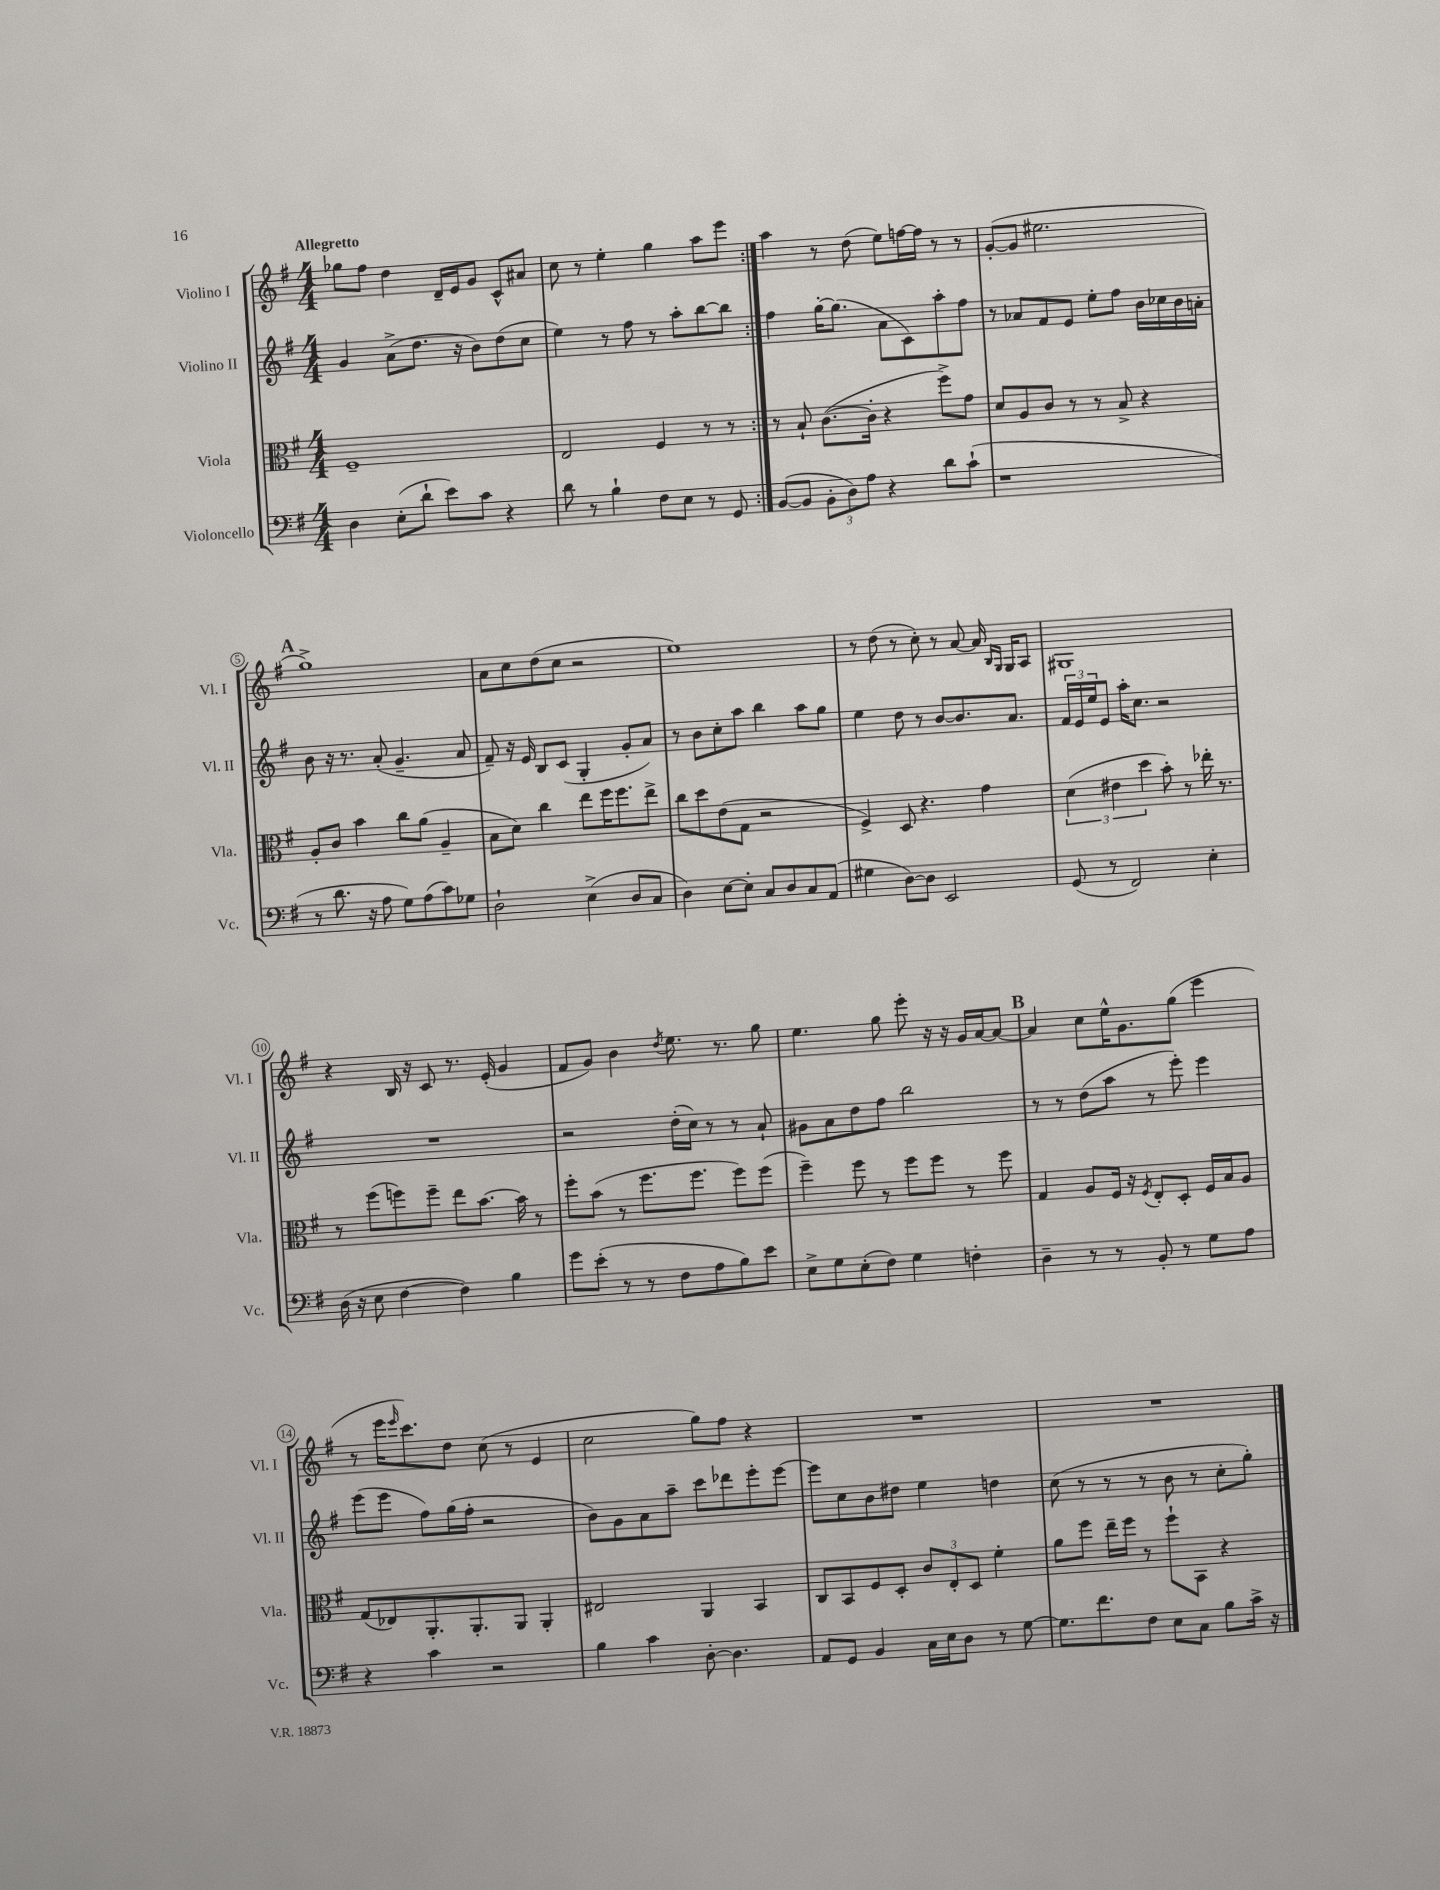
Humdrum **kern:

**kern	**kern	**kern	**kern
*part4	*part3	*part2	*part1
*staff4	*staff3	*staff2	*staff1
*I"Violoncello	*I"Viola	*I"Violino II	*I"Violino I
*I'Vc.	*I'Vla.	*I'Vl. II	*I'Vl. I
*clefF4	*clefC3	*clefG2	*clefG2
*k[f#]	*k[f#]	*k[f#]	*k[f#]
*M4/4	*M4/4	*M4/4	*M4/4
=1	=1	=1	=1
!	!	!	!LO:TX:a:B:t=Allegretto
4D\	1F#~	4g/	8gg-X\L
.	.	.	8ff#\J
(8E'\L	.	(8a^\L	4dd\
8d`\J	.	8.dd\J	.
8e\L)	.	.	16d~/LL
.	.	16r	16e/J
8c\J	.	8b\L)	8g/J
4r	.	(8dd\	8c^^/L
.	.	8cc\J	8a#X/J
=2	=2	=2	=2
8d\	2E/	4ee\)	8cc\
8r	.	.	8r
4B`\	.	8r	4ee'\
.	.	8ff#\	.
8F#\L	4F#/	8r	4gg\
8E\J	.	8aa'\L	.
8r	8r	[8bb\	8aa\L
8GG/	8r	8bb\J]	8eee\J
=3:|!	=3:|!	=3:|!	=3:|!
([8BB/L	8r	4ff#\	4aa\
8BB/J]	8B`/	.	.
12BB'\L	([8.c\L	[16gg'\KL	8r
.	.	(8.gg\J]	.
12D\)	.	.	.
.	.	.	(8dd\
12A\J	.	.	.
.	16c'\Jk]	.	.
4r	4r	8a\L	8ee\L)
.	.	8c\)	[16ffn\L
.	.	.	16ff\JJ]
8d\L	8ff#^\L)	8aa'\	8r
(8c`\J	8g\J	8ff#\J	8r
=4	=4	=4	=4
1r	8d/L	8r	([8g'/L
.	8A/	8a-X/L	8g/J]
.	8c/J	8f#/	2.ee#X\
.	8r	8e/J	.
.	8r	8ee'\L	.
.	8B^/	8ff#\J	.
.	4r	16b\LL	.
.	.	16cc-X\	.
.	.	16b\	.
.	.	16an'\JJ	.
!!LO:LB:g=z
!!LO:REH:place=s1:t=A
=5	=5	=5	=5
8r	8A'/L	8b\	1gg^)
8.d\	8c/J	16r	.
.	.	8.r	.
.	4b\	.	.
16r	.	.	.
8A\	.	(8a'/	.
8G\L)	8cc\L	4.g~/	.
(8A\	(8a\J	.	.
8c\)	4A~/	.	.
8G-X\J	.	8a/	.
=6	=6	=6	=6
2D`\	8B\L	8f#~/)	8a\L
.	8d\J)	16r	8cc\
.	.	16e/	.
.	4cc\	8B/L	(8dd\
.	.	(8c/J	8cc\J
(4E^\	8ee\L	4G'/	2r
.	16ff#\K	.	.
.	8.ff#\	.	.
8D/L	.	8g'/L	.
8C/J	8ee^\J	8a/J)	.
=7	=7	=7	=7
4D\)	8cc\L	8r	1ee)
.	8dd\	8b\L	.
[8E\L	(8e\	8cc'\	.
8E'\J]	8G\J	8aa\J	.
8C/L	2r	4bb\	.
8D/	.	.	.
8C/	.	8aa\L	.
(8AA/J	.	8gg\J	.
=8	=8	=8	=8
4G#X\	4F#^/)	4ee\	8r
.	.	.	(8dd\
[8D\L)	8D/	8dd\	8r
8D\J]	4.r	8r	8cc'\)
2EE/	.	[8b/L	8r
.	.	8.b/]	[8a/
.	4g\	.	16a/]
.	.	.	16qqB/LL
.	.	.	16qqG/JJ
.	.	8.a/J	16G/KL
.	.	.	8A/J
=9	=9	=9	=9
(8GG/	(6d\	24f#/LL	1G#X
.	.	24e/	.
.	.	24ee/J	.
8r	.	8e/J	.
.	6e#X\	.	.
2FF#/)	.	16aa'\KL	.
.	.	8.cc\J	.
.	6dd\	.	.
.	8b'\)	2r	.
.	8r	.	.
4E'\	16ee-X'\	.	.
.	8.r	.	.
!!LO:LB:g=z
=10	=10	=10	=10
(16D\	8r	1r	4r
16r	.	.	.
8E\	(8ff#\L	.	.
[4F#\	8ffn\)	.	16B/
.	.	.	16r
.	8ff~\J	.	8c/
4F#\])	8ee\L	.	8.r
.	[8.b\J	.	.
.	.	.	(16e'/
4B\	.	.	4g/
.	16b\]	.	.
.	8r	.	.
=11	=11	=11	=11
8g\L	8ff#'\L	2r	8f#/L
(8e'\J	(8b\J	.	8g/J)
8r	8r	.	4b\
8r	8.ff#\L	.	.
.	.	.	8qdd/
8F#\L	.	(16dd'\LL	8.ee\
.	8.ff#\J	16cc\JJ)	.
8A\	.	8r	.
.	.	.	8.r
8B\)	8ff#\L)	8r	.
8e\J	(8ff#\J	8a`/	8gg\
=12	=12	=12	=12
8E^\L	4ff#~\)	8g#X\L	4.ee\
8G\	.	8a\	.
(8E'\	8ff#\	8dd\	.
8F#\J)	8r	8ff#\J	8gg\
4G\	8ff#\L	2bb\	8eee'\
.	8ff#\J	.	16r
.	.	.	16r
4Fn'\	8r	.	16g/LL
.	.	.	[16a/J
.	8ff#\	.	8a/J_
!!LO:REH:place=s1:t=B
=13	=13	=13	=13
4D~\	4G/	8r	4a/]
.	.	8r	.
8r	8A/L	(8dd\L	8cc\L
8r	16F#/Jk	8aa\J	16ee^^\K
.	16r	.	8.g\
.	8qF#/	.	.
8BB'/	8E'/L	8r	.
8r	8D'/J	8eee'\)	(8gg\J
8G\L	16F#/LL	4eee\	4eee\
.	16B/J	.	.
8A\J	8A/J	.	.
!!LO:LB:g=z
=14	=14	=14	=14
4r	(8G/L	(8eee\L	8r
.	8E-X/)	8eee\J	16eee\KL
.	.	.	16qqeee/
.	.	.	8.ccc\)
4c\	8.AA'/	8ff#\L)	.
.	.	(16gg\L	8dd\J
.	8.AA'/	16ff#'\JJ	.
2r	.	2r	(8cc\
.	8AA/J	.	8r
.	4AA'/	.	4e/
=15	=15	=15	=15
4B\	2E#X/	8b\L)	2cc\
.	.	8g\	.
4c\	.	8a\	.
.	.	8aa~\J	.
[8D'\	4AA/	8ccc\L	8gg\L)
4.D\]	.	8ddd-X\	8ff#\J
.	4BB/	8eee'\	4r
.	.	[8eee\J	.
=16	=16	=16	=16
8AA/L	8C/L	8eee\L]	1r
8GG/J	8BB/	8cc\	.
4BB/	8F#/	8b\	.
.	8D'/J	8dd#X\J	.
16C\LL	12c/L	4ee\	.
16E\J	.	.	.
.	12E'/	.	.
8D\J	.	.	.
.	12D/J	.	.
8r	4f#'\	4ddn\	.
[8G\	.	.	.
=17	=17	=17	=17
8.G\L]	8a\L	(8cc\	1r
.	8ff#\J	8r	.
8.f#\	.	.	.
.	16ee~\LL	8r	.
.	16ff#\JJ	.	.
8F#\J	8r	8r	.
8E\L	8ff#`\L	8b\	.
8C\J	8BB\J	8r	.
8B\L	4r	8cc'\L	.
16c^\Jk	.	8gg'\J)	.
16r	.	.	.
==	==	==	==
*-	*-	*-	*-
